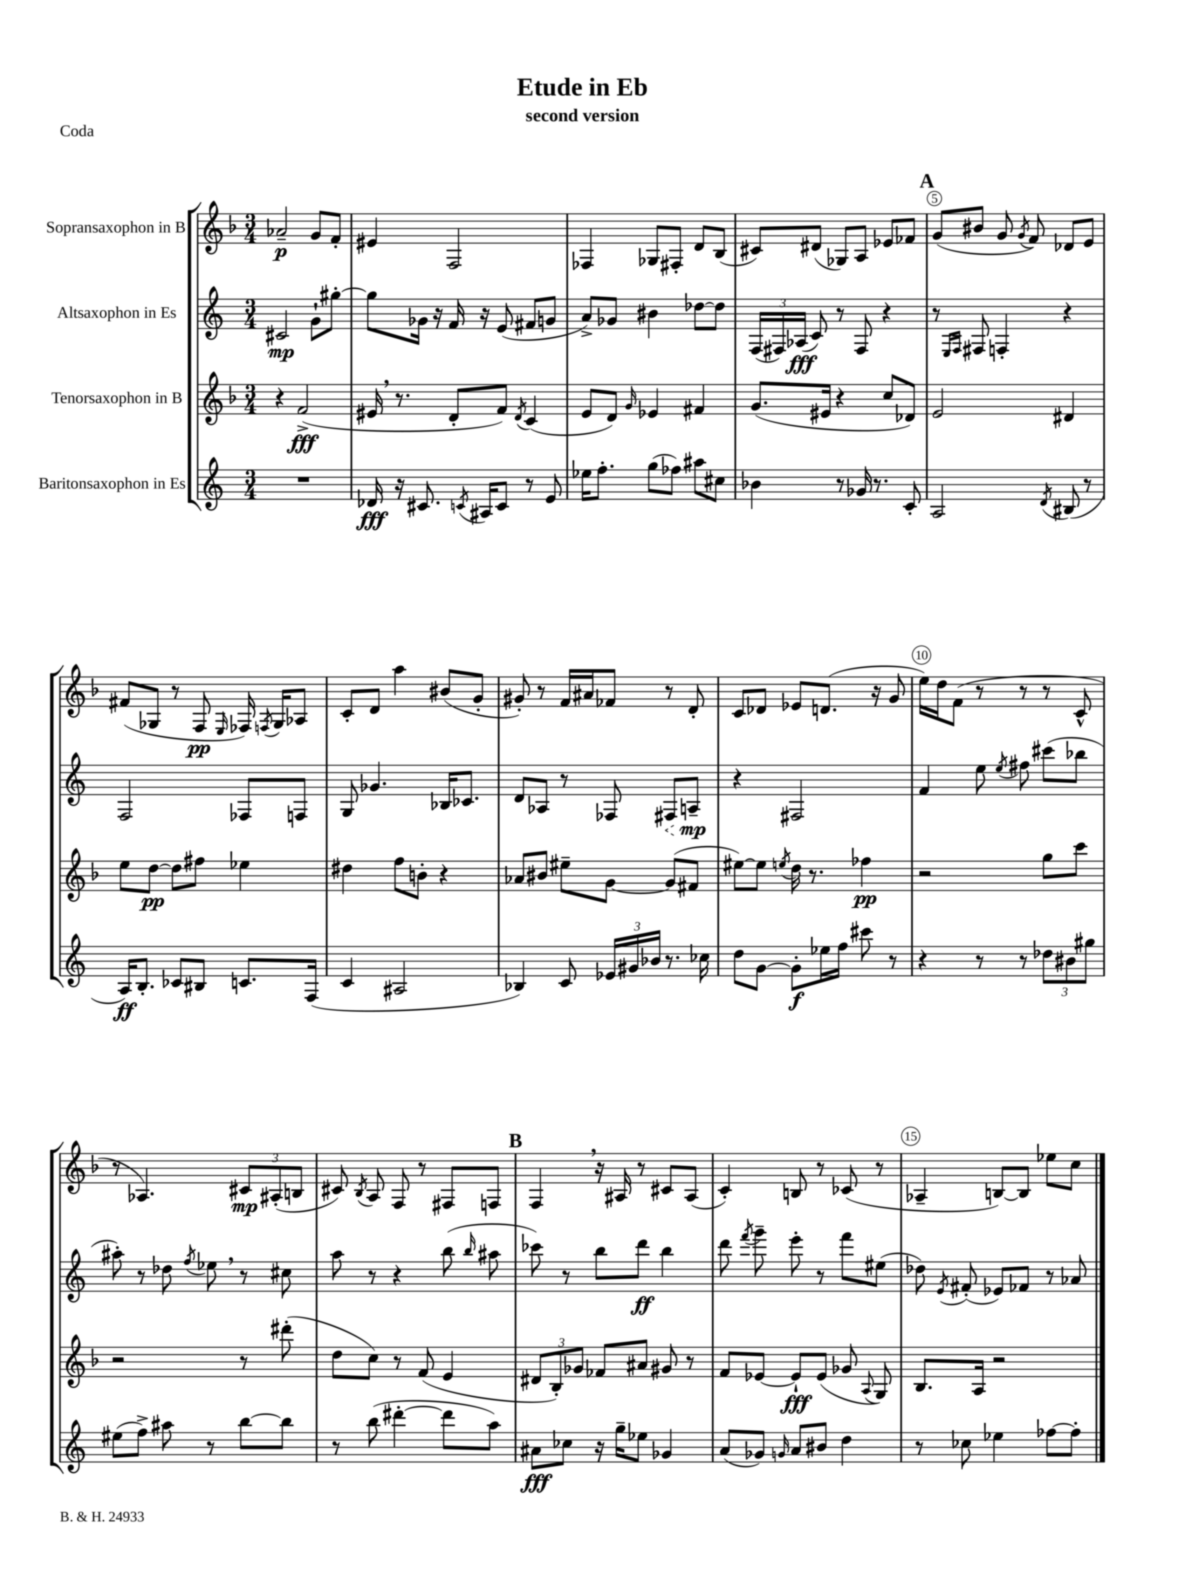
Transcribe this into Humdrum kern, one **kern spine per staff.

**kern	**kern	**kern	**kern
*staff4	*staff3	*staff2	*staff1
*clefG2	*clefG2	*clefG2	*clefG2
*k[]	*k[b-]	*k[]	*k[b-]
*M3/4	*M3/4	*M3/4	*M3/4
2.r	4r	2c#/	2a-~/
.	(2f^/	.	.
.	.	8g`\L	8g/L
.	.	[8gg#'\J	8f'/J
=	=	=	=
16d-/	16e#/	8gg#\]L	4e#/
16r	8.r	.	.
8.c#/	.	16g-\Jk	.
.	.	16r	.
.	8d'/L	16f/	2F/
8qc/	.	.	.
16A#/LK	.	16r	.
8c/J	8f/J)	(8e/	.
.	8qd/	.	.
8r	(4c/	8f#/L	.
8e/	.	8g/J	.
=	=	=	=
16ee-\LK	8e/L	8a^/L)	4F-/
8.ff'\J	.	.	.
.	8d/J)	8g-/J	.
.	16qqg/	.	.
(8gg\L	4e-/	4b#\	8G-/L
8ff-\J)	.	.	8F#'/J
8aa#\L	4f#/	[8dd-\L	8d/L
8cc#\J	.	8dd-\]J	(8B-/J
=	=	=	=
4b-\	(8.g/L	(24F/LL	8c#/L)
.	.	24F#/)	.
.	.	(24A-/JJ	.
.	.	8c/)	(8d#/J
.	16e#/Jk	.	.
8r	4r	8r	8G-/L)
16g-/	.	8F#/	8A/J
8.r	.	.	.
.	8cc/L	4r	8e-/L
8c'/	8d-/J)	.	8f-/J
=	=	=	=
2A/	2e/	8r	(8g/L
.	.	16qqE/LL	.
.	.	16qqF/JJ	.
.	.	8F#/	8b#/J
.	.	4F'/	8g/
.	.	.	8qg/
.	.	.	8f/)
8qd/	.	.	.
(8B#/	4d#/	4r	8d-/L
8r	.	.	8e/J
=	=	=	=
16A/LK)	8ee\L	2F/	(8f#/L
8.B'/J	.	.	.
.	[8dd\J	.	8G-/J
8c-/L	8dd\]L	.	8r
8B#/J	8ff#\J	.	8F/
.	.	.	16qqE/
8.c/L	4ee-\	8F-/L	16F-/)
.	.	.	8qF/
.	.	.	16G-/LK
.	.	8F/J	8A-/J
(16F/Jk	.	.	.
=	=	=	=
4c/	4dd#\	8G/	8c'/L
.	.	4.g-/	8d/J
2A#/	8ff\L	.	4aa\
.	8b'\J	.	.
.	4r	16B-/LK	(8b#/L
.	.	8.c-/J	.
.	.	.	8g'/J
=	=	=	=
4B-/)	8a-/L	8d/L	8g#'/)
.	8b#/J	8A-/J	8r
8c/	8ee#~\L	8r	16f/LL
.	.	.	16a#/J
24e-/LL	[8g\J	8F-/	8f-/J
24g#/	.	.	.
24b-/JJ	.	.	.
8.r	(8g/]L	8F#/L	8r
.	8f#/J	8A~/J	8d'/
16cc-\	.	.	.
=	=	=	=
8dd\L	[8ee#\L)	4r	8c/L
[8g\J	8ee#\]J	.	8d-/J
.	8qee/	.	.
8g'\]L	16dd\	2F#/	8e-/L
.	8.r	.	.
16ee-\L	.	.	(8.d/J
16ff\JJ	.	.	.
8ccc#\	4ff-\	.	.
.	.	.	16r
8r	.	.	8g/
=	=	=	=
4r	2r	4f/	16ee\LL)
.	.	.	16dd\J
.	.	.	(8f\J
8r	.	8ee\	8r
.	.	8qee/	.
8r	.	8ff#\	8r
12dd-\L	8gg\L	(8ccc#\L	8r
12b#\	.	.	.
.	8ccc\J	8bb-\J	8c^^/
12gg#\J	.	.	.
=	=	=	=
(8ee#\L	2r	8aa#'\)	8r
8ff^\J)	.	8r	4.A-/)
8aa#\	.	8dd-\	.
.	.	8qff/	.
8r	.	8ee-\	.
[8bb\L	8r	8r	12c#/L
.	.	.	(12A#'/
8bb\]J	(8ddd#'\	8cc#\	.
.	.	.	12B/J
=	=	=	=
8r	8dd\L	8aa\	8c#/)
.	.	.	8qB-/
(8bb\	8cc\J)	8r	8A/
[4ddd#'\	8r	4r	8F/
.	(8f/	.	8r
8ddd#\]L	4e/	(8bb\	8F#/L
.	.	16qqbb/	.
8aa\J)	.	8aa#\	8F/J
=	=	=	=
8a#\L	12d#/L	8ccc-\)	4F/
.	12B-'/)	.	.
8cc-\J	.	8r	.
.	12g-/J	.	.
16r	8f-/L	8bb\L	16r
16gg~\LK	.	.	16A#/
8ee-\J	8a#/J	8ddd\J	8r
4g-/	8g#/	4bb\	8c#/L
.	8r	.	(8A#/J
=	=	=	=
(8a/L	8f/L	8ddd\	4c'/)
.	.	8qfff/	.
8g-/J)	[8e-/J	8ggg~\	.
16qqg/	.	.	.
8a/L	8e-`/]L	8eee'\	8B/
8b#/J	(8e-/J	8r	8r
4dd\	8g-/	8fff\L	(8c-/
.	8qqA/	.	.
.	8G/)	(8ee#\J	8r
=	=	=	=
8r	8.B-/L	8dd-\)	4A-~/
.	.	8qe/	.
8cc-\	.	(8f#'/	.
.	16A/Jk	.	.
4ee-\	2r	8e-/L)	[8B/L)
.	.	8f-/J	8B/]J
[8ff-\L	.	8r	8ee-\L
8ff-'\]J	.	8a-/	8cc\J
==	==	==	==
*-	*-	*-	*-
